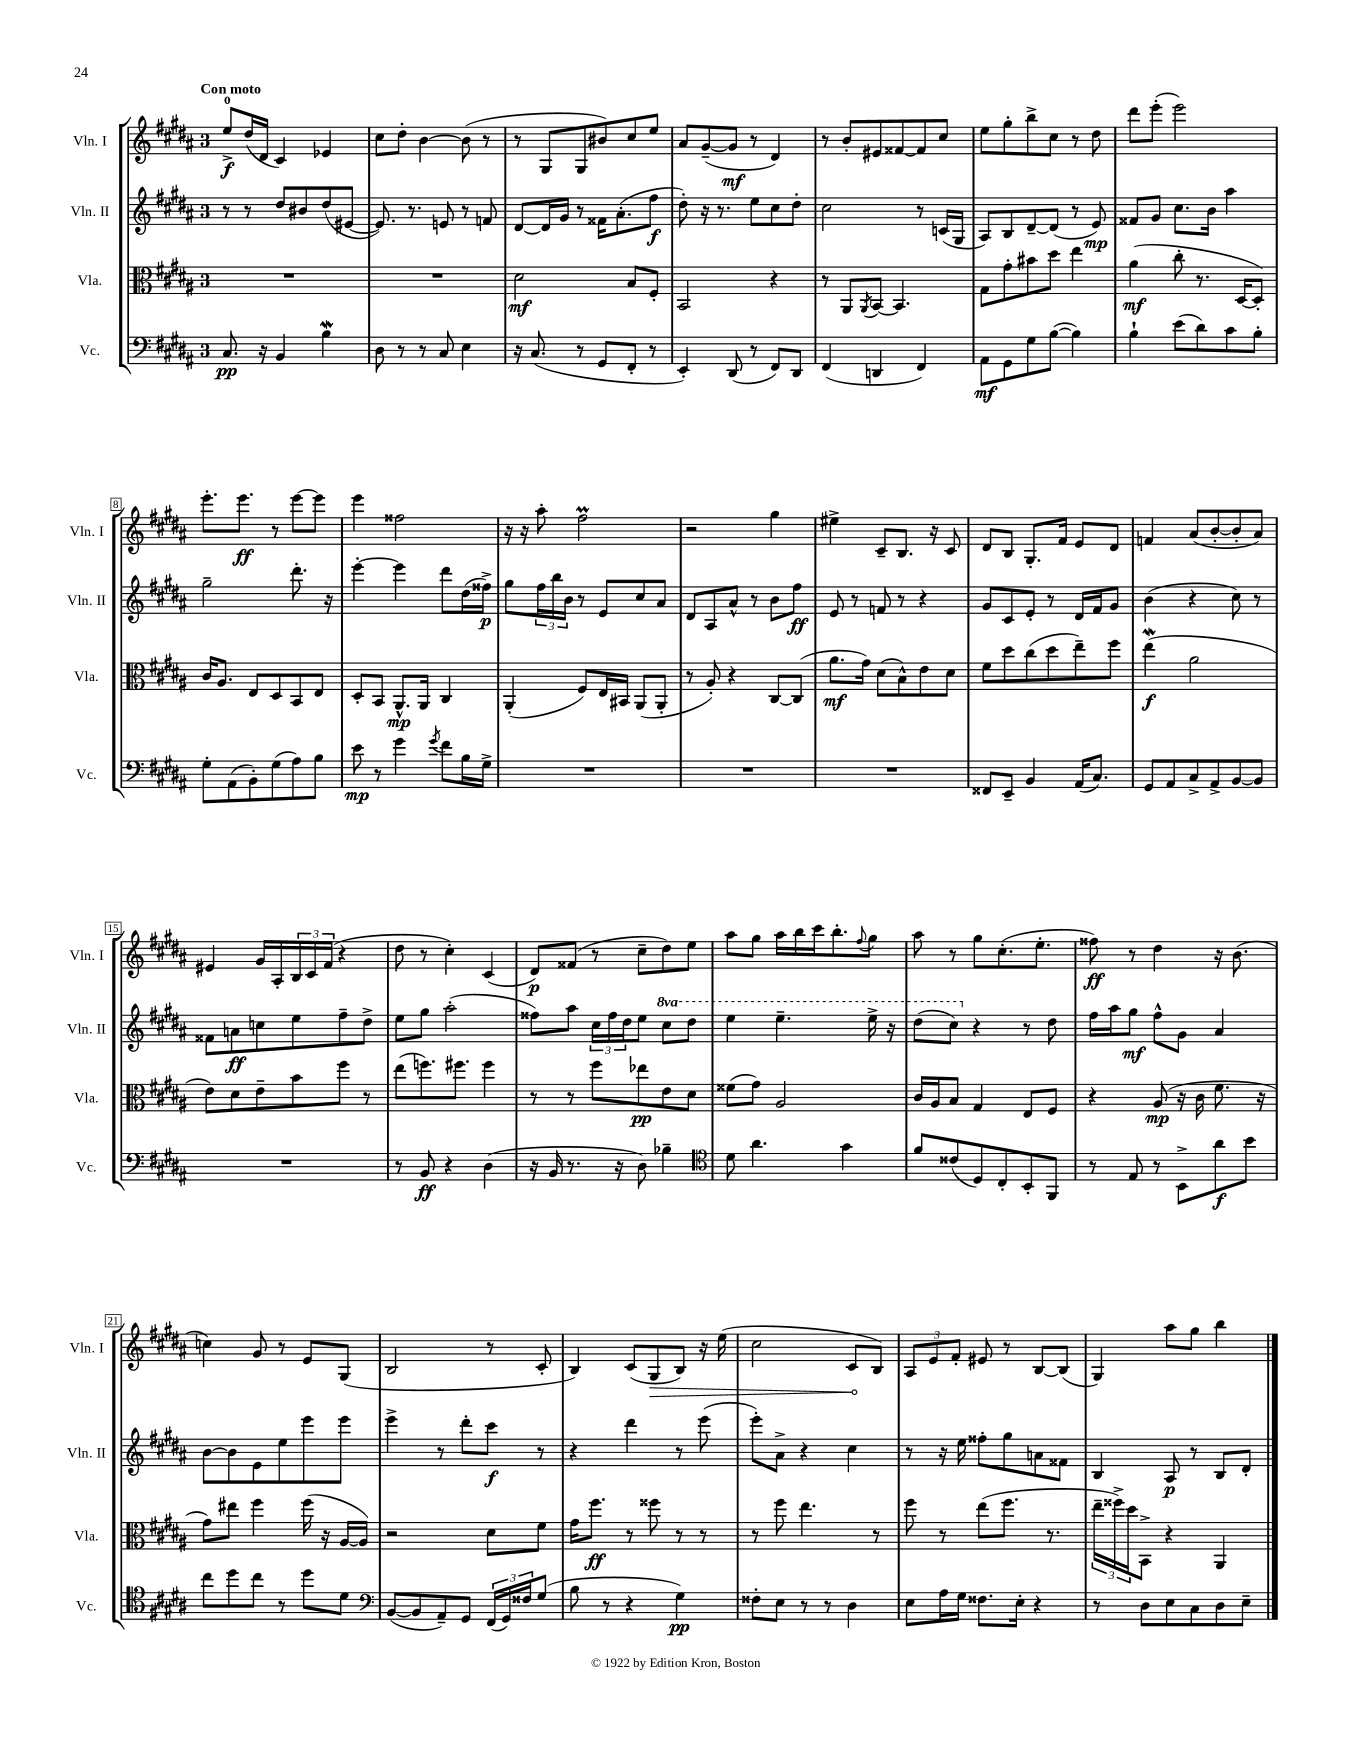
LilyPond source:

<<
\new StaffGroup <<
\new Staff = "s0" \with { instrumentName = "Vln. I" shortInstrumentName = "Vln. I" } {
    \clef treble \key b \major \once \override Staff.TimeSignature.style = #'single-digit \time 3/4 \tempo "Con moto"
    e''8-0->\f dis''16( dis'16 cis'4) ees'4 |
    cis''8 dis''8-. b'4~ b'8( r8 |
    r8 gis8 gis8 bis'8) cis''8 e''8 |
    ais'8 gis'8~--( gis'8\mf r8 dis'4) |
    r8 b'8-. eis'8 fisis'8~ fisis'8 cis''8 |
    e''8 gis''8-. b''8-> cis''8 r8 dis''8 |
    dis'''8 e'''8-.( e'''2) |
    e'''8.-. e'''8.\ff r8 e'''8~ e'''8 |
    e'''4 fisis''2 |
    r16 r16 ais''8-. fis''2\prall |
    r2 gis''4 |
    eis''4-> cis'8-- b8. r16 cis'8 |
    dis'8 b8 gis8.-. fis'16 e'8 dis'8 |
    f'4 ais'8( b'8~-. b'8-. ais'8) |
    eis'4 gis'16 ais16-. \tuplet 3/2 { b16 cis'16 fis'16( } r4 |
    dis''8 r8 cis''4-.) cis'4( |
    dis'8\p) fisis'8( r8 cis''8-- dis''8) e''8 |
    ais''8 gis''8 ais''16 b''16 cis'''16 b''8.-. \appoggiatura { fis''8 } gis''8 |
    ais''8 r8 gis''8 cis''8.-.( e''8.-. |
    fisis''8\ff) r8 dis''4 r16 b'8.( |
    c''4) gis'8 r8 e'8 gis8( |
    b2 r8 cis'8-. |
    b4) cis'8( \once \override Hairpin.circled-tip = ##t gis8\> b8) r16 e''16( |
    cis''2 cis'8\! b8) |
    \tuplet 3/2 { ais8 e'8 fis'8-. } eis'8 r8 b8~ b8( |
    gis4) ais''8 gis''8 b''4 \bar "|." |
}
\new Staff = "s1" \with { instrumentName = "Vln. II" shortInstrumentName = "Vln. II" } {
    \clef treble \key b \major \once \override Staff.TimeSignature.style = #'single-digit \time 3/4 \set Staff.ottavationMarkups = #ottavation-simple-ordinals
    r8 r8 dis''8 bis'8 dis''8( eis'8~ |
    eis'8.) r8. e'8 r8 f'8 |
    dis'8~ dis'16 gis'16 r8 fisis'16 ais'8.-.( fis''8\f |
    dis''8-.) r16 r8. e''8 cis''8 dis''8-. |
    cis''2 r8 c'16( gis16 |
    ais8) b8 dis'8~-- dis'8( r8 e'8\mp) |
    fisis'8 gis'8 cis''8. b'16 ais''4 |
    gis''2-- dis'''8.-. r16 |
    e'''4~-. e'''4 dis'''8 dis''16( fisis''16->\p) |
    gis''8 \tuplet 3/2 { fis''16 b''16 b'16 } r8 e'8 cis''8 ais'8 |
    dis'8 ais8 ais'8-^ r8 b'8 fis''8\ff |
    e'8 r8 f'8 r8 r4 |
    gis'8 cis'8 e'8-. r8 dis'16 fis'16 gis'8 |
    b'4( r4 cis''8) r8 |
    fisis'8 a'8\ff c''8 e''8 fis''8-- dis''8-> |
    e''8 gis''8 ais''2-.( |
    fisis''8) ais''8 \tuplet 3/2 { cis''16 fisis''16 dis''16 } e''8 \ottava #1 cis'''8 dis'''8 |
    e'''4 e'''4.-- e'''16-> r16 |
    dis'''8( cis'''8) \ottava #0 r4 r8 dis''8 |
    fis''16 ais''16 gis''8\mf fis''8-^ gis'8 ais'4 |
    b'8~ b'8 e'8 e''8 e'''8 e'''8 |
    e'''4-> r8 dis'''8-. cis'''8\f r8 |
    r4 dis'''4 r8 e'''8( |
    e'''8-.) ais'8-> r4 cis''4 |
    r8 r16 e''16 fisis''8-. gis''8 a'8 fisis'8 |
    b4 ais8\p r8 b8 dis'8-. \bar "|." |
}
\new Staff = "s2" \with { instrumentName = "Vla." shortInstrumentName = "Vla." } {
    \clef alto \key b \major \once \override Staff.TimeSignature.style = #'single-digit \time 3/4
    R2. |
    R2. |
    dis'2\mf b8 fis8-. |
    b,2 r4 |
    r8 ais,8 \acciaccatura { ais,8 } b,8~ b,4. |
    gis8 gis'8-. bis'8 dis''8 e''4 |
    ais'4\mf( cis''8-. r8. dis16~ dis8-.) |
    cis'16 ais8. e8 dis8 b,8 e8 |
    dis8-. b,8 ais,8.-^\mp ais,16 cis4 |
    ais,4-.( fis8) e16 bis,16 ais,8( ais,8-. |
    r8 ais8-.) r4 cis8~ cis8( |
    ais'8.\mf gis'16) dis'8( b8-^) e'8 dis'8 |
    fis'8 dis''8 cis''8( dis''8 e''8--) fis''8 |
    e''4\mordent\f( ais'2 |
    e'8) dis'8 e'8-- b'8 fis''8 r8 |
    e''8( f''8.) fis''8. fis''4 |
    r8 r8 fis''8 ees''8\pp e'8 dis'8 |
    fisis'8( gis'8) ais2 |
    cis'16 ais16 b8 gis4 e8 fis8 |
    r4 ais8\mp( r16 cis'16 fis'8. r16 |
    gis'8) eis''8 fis''4 fis''16( r16 ais16~ ais16) |
    r2 dis'8 fis'8 |
    gis'16 fis''8.\ff r8 fisis''8 r8 r8 |
    r8 fis''8 e''4. r8 |
    fis''8 r8 e''8( fis''8. r8. |
    \tuplet 3/2 { e''16-- fisis''16->) dis''16 } b,8-> r4 ais,4 \bar "|." |
}
\new Staff = "s3" \with { instrumentName = "Vc." shortInstrumentName = "Vc." } {
    \clef bass \key b \major \once \override Staff.TimeSignature.style = #'single-digit \time 3/4
    cis8.\pp r16 b,4 b4\mordent |
    dis8 r8 r8 cis8 e4 |
    r16 cis8.( r8 gis,8 fis,8-. r8 |
    e,4-.) dis,8( r8 fis,8) dis,8 |
    fis,4( d,4 fis,4) |
    ais,8\mf gis,8 gis8 b8~( b4) |
    b4-! e'8( dis'8) cis'8 b8-. |
    gis8-. ais,8( b,8-.) gis8( ais8) b8 |
    e'8\mp r8 gis'4 \acciaccatura { gis'8 } fis'8 b16 gis16-> |
    R2. |
    R2. |
    R2. |
    fisis,8 e,8-- b,4 ais,16( cis8.) |
    gis,8 ais,8 cis8-> ais,8-> b,8~ b,8 |
    R2. |
    r8 b,8\ff r4 dis4( |
    r16 b,16 r8. r16 dis8) bes4-- |
    \clef tenor dis'8 ais'4. gis'4 |
    fis'8 cisis'8( dis8) cis8-. b,8-. fis,8 |
    r8 e8 r8 b,8-> ais'8\f b'8 |
    cis''8 dis''8 cis''8 r8 dis''8 dis'8 |
    \clef bass b,8~( b,8 ais,8--) gis,8 \tuplet 3/2 { fis,16( gis,16) fisis16 } gis8( |
    b8 r8 r4 gis4\pp) |
    fisis8-. e8 r8 r8 dis4 |
    e8 ais16 gis16 fisis8. e16-. r4 |
    r8 dis8 e8 cis8 dis8 e8-- \bar "|." |
}
>>
>>
\layout { \context { \Score \override BarNumber.stencil = #(make-stencil-boxer 0.1 0.3 ly:text-interface::print) } }
